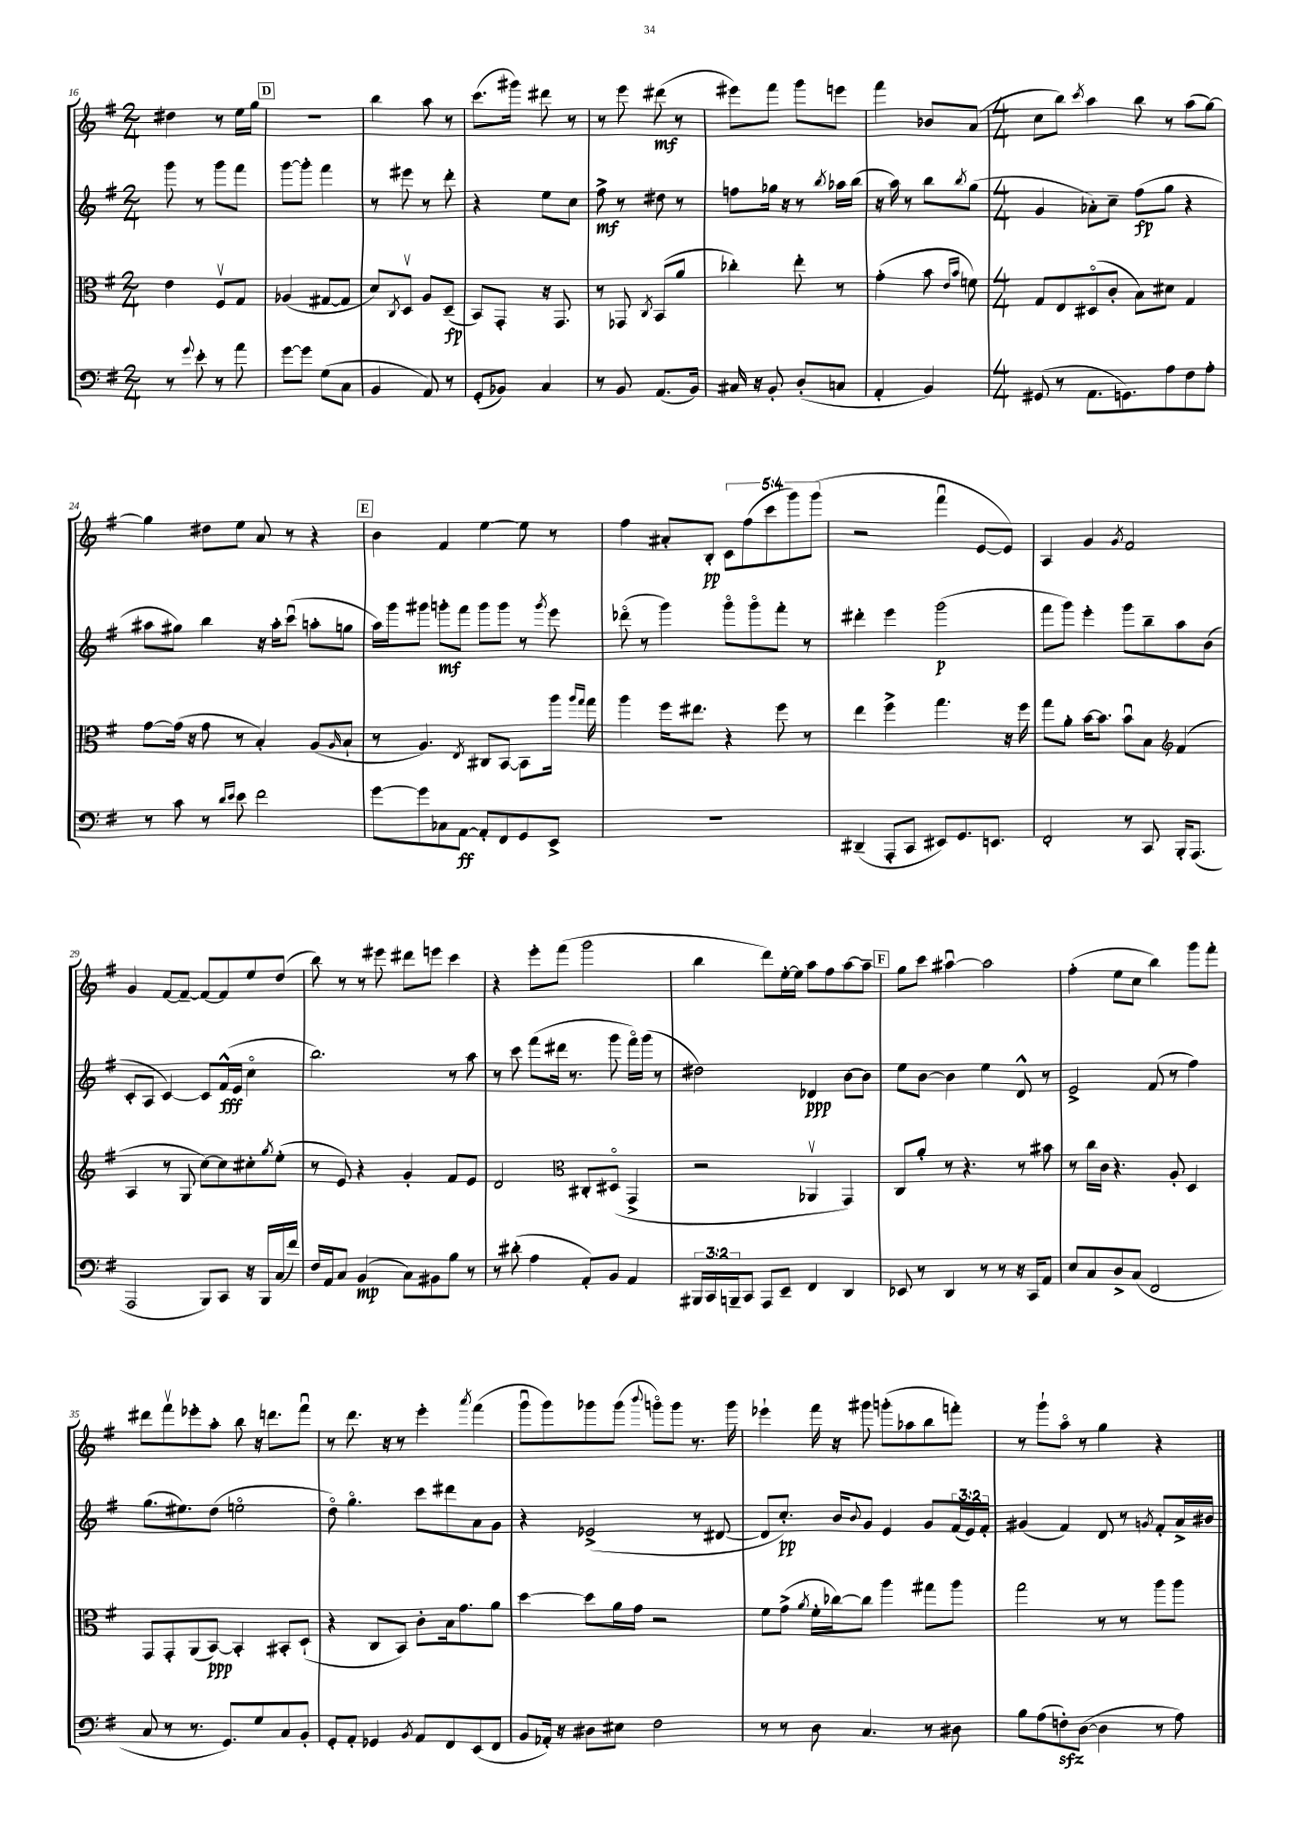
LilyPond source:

<<
\new StaffGroup <<
\new Staff = "s0" {
    \clef treble \key g \major \numericTimeSignature \time 2/4 \override Staff.TupletNumber.text = #tuplet-number::calc-fraction-text
    dis''4 r8 e''16 g''16 |
    \mark \markup { \box "D" } R2 |
    b''4 a''8 r8 |
    c'''8.( gis'''16) dis'''8 r8 |
    r8 e'''8 dis'''8\mf( r8 |
    eis'''8) fis'''8 g'''8 e'''8 |
    fis'''4 bes'8 a'8( |
    \numericTimeSignature \time 4/4 c''8 b''8) \acciaccatura { c'''8 } a''4 b''8 r8 a''8( g''8~) |
    g''4 dis''8 e''8 a'8 r8 r4 |
    \mark \markup { \box "E" } b'4 fis'4 e''4~ e''8 r8 |
    fis''4 ais'8-. b8-.\pp \tuplet 5/4 { c'8 fis''8( c'''8 g'''8) g'''8( } |
    r2 fis'''4\downbow e'8~ e'8) |
    a4 g'4 \acciaccatura { g'8 } fis'2 |
    g'4 fis'8~ fis'8~-- fis'8~ fis'8 e''8 d''8( |
    b''8) r8 r8 eis'''8 dis'''8 e'''8 c'''4 |
    r4 e'''8-. fis'''8( g'''2 |
    b''4 d'''8) e''16~-. e''16 a''8 fis''8 a''8~ a''8-- |
    \mark \markup { \box "F" } g''8 c'''8 ais''4~\downbow ais''2 |
    fis''4-.( e''8 c''8 b''4) g'''8 fis'''8-. |
    dis'''8 fis'''8\upbow ees'''8-. a''8-. b''8 r16 d'''8. fis'''8\downbow |
    r8 d'''8. r16 r8 e'''4-. \acciaccatura { a'''8 } fis'''4( |
    g'''8\downbow g'''8) ges'''8 ges'''8( \appoggiatura { b'''8 } g'''8\flageolet) g'''8 r8. g'''16 |
    ees'''4-! fis'''16 r16 gis'''8 g'''8-.( aes''8 b''8 f'''8-.) |
    r8 g'''8-! a''8\flageolet r8 g''4 r4 \bar "|." |
}
\new Staff = "s1" {
    \clef treble \key g \major \numericTimeSignature \time 2/4 \override Staff.TupletNumber.text = #tuplet-number::calc-fraction-text
    g'''8 r8 g'''8 fis'''8 |
    \mark \markup { \box "D" } g'''8~ g'''8-. fis'''4 |
    r8 eis'''8 r8 d'''8-. |
    r4 e''8 c''8 |
    fis''8->\mf r8 dis''8 r8 |
    f''8 ges''16 r16 r8 \acciaccatura { b''8 } aes''16 b''16( |
    r16 a''16) r8 b''8 \acciaccatura { b''8 } g''8( |
    \numericTimeSignature \time 4/4 g'4 aes'8-.) c''8-- fis''8\fp( g''8 r4 |
    ais''8 gis''8) b''4 r16 ais''16-. c'''8\downbow( a''8-. g''8 |
    \mark \markup { \box "E" } a''16) g'''16 gis'''8 g'''8-.\mf fis'''8 g'''8 g'''8 r8 \acciaccatura { g'''8 } e'''8 |
    des'''8\flageolet( r8 g'''4) g'''8\flageolet g'''8\flageolet fis'''8-. r8 |
    dis'''4-. e'''4 g'''2\p( |
    fis'''8 g'''8) e'''4-. g'''8 b''8-- a''8 b'8( |
    c'8-. a8 c'4~) c'8 fis'16-^\fff( e'16 c''4\flageolet |
    b''2.) r8 a''8 |
    r8 c'''8 fis'''8( dis'''16 r8. g'''8 fis'''16\flageolet) g'''16( r8 |
    dis''2) des'4\ppp b'8~ b'8 |
    \mark \markup { \box "F" } e''8 b'8~ b'4 e''4 d'8-^ r8 |
    e'2-> fis'8( r8 fis''4) |
    g''8.( eis''8.) d''8( e''2\flageolet |
    d''8\flageolet) g''4.\flageolet c'''8 dis'''8 a'8 g'8 |
    r4 ees'2->( r8 dis'8~ |
    dis'8 c''8.-.\pp) b'16 \appoggiatura { b'8 } g'8 e'4 g'8 \tuplet 3/2 { fis'16( e'16) fis'16-. } |
    gis'4( fis'4) d'8 r8 \acciaccatura { g'8 } fis'8-. a'16-> bis'16 \bar "|." |
}
\new Staff = "s2" {
    \clef alto \key g \major \numericTimeSignature \time 2/4
    e'4 fis8\upbow g8 |
    \mark \markup { \box "D" } aes4( gis8~ gis8 |
    d'8) \acciaccatura { c8 } d8\upbow a8 d8--\fp( |
    b,8) g,8-. r16 g,8. |
    r8 ges,8 \acciaccatura { c8 } b,8( a'8 |
    ces''4-.) e''8-. r8 |
    g'4-.( b'8 \grace { e'16 b'16 } f'8) |
    \numericTimeSignature \time 4/4 g8 e8 dis8\flageolet( c'8-. b8) dis'8 g4 |
    g'8~ g'16( r16 g'8 r8 b4-.) a8( \grace { a16 } b8-! |
    \mark \markup { \box "E" } r8 a4.) \acciaccatura { e8 } cis8 b,8~ b,8 a''16 \grace { a''16 g''16 } g''16 |
    a''4 fis''16 eis''8. r4 fis''8 r8 |
    e''4 fis''4-> g''4. r16 fis''16 |
    g''8 a'8-. b'16~ b'8. b'8\downbow b8 \clef treble fis'4( |
    a4 r8 g8 c''8~) c''8 cis''8-. \acciaccatura { g''8 } e''8-.( |
    r8 e'8) r4 g'4-. fis'8 e'8 |
    d'2 \clef alto cis8-. dis8\flageolet( g,4-> |
    r2 aes,4\upbow g,4) |
    \mark \markup { \box "F" } c8 a'8-. r8 r4. r8 bis'8 |
    r8 c''16 c'16 r4. a8-. d4 |
    g,8 g,8-. a,8( b,8~\ppp) b,4-. bis,8-. d8-!( |
    r4 c8 b,8) c'8-. b16 g'8. a'8 |
    d''4~ d''8 a'16 g'16 r2 |
    fis'8 g'8->( \acciaccatura { a'8 } fis'16-. ces''16~) ces''8 a''4 gis''8 a''8 |
    g''2 r8 r8 a''8 a''8 \bar "|." |
}
\new Staff = "s3" {
    \clef bass \key g \major \numericTimeSignature \time 2/4 \override Staff.TupletNumber.text = #tuplet-number::calc-fraction-text
    r8 \appoggiatura { g'8 } e'8-. r8 a'8 |
    \mark \markup { \box "D" } g'8~ g'8 g8( c8 |
    b,4 a,8) r8 |
    g,8-.( bes,8) c4 |
    r8 b,8 a,8.( b,16) |
    cis16 r16 b,8-. d8-.( c8 |
    a,4-. b,4) |
    \numericTimeSignature \time 4/4 gis,8( r8 a,8. g,8.) a8 fis8 a8-. |
    r8 c'8 r8 \grace { d'16 e'16 } e'8 fis'2 |
    \mark \markup { \box "E" } g'8~ g'8 ces8 a,8~\ff a,8-. fis,8 g,8 e,8-> |
    R1 |
    dis,4--( a,,8-. c,8 eis,8) g,8. e,8. |
    fis,2-. r8 c,8 b,,16-. a,,8.( |
    a,,2 b,,8) c,8 r16 b,,16 c16( fis'16) |
    fis16 a,16 c8 b,4\mp( c8) bis,8 b8 r8 |
    r8 dis'8-.( a4 a,8-.) b,8 a,4 |
    \tuplet 3/2 { bis,,16 c,16 b,,16-- } c,8 a,,8 e,8-- fis,4 d,4 |
    \mark \markup { \box "F" } ees,8 r8 d,4 r8 r8 r16 c,16 a,8 |
    e8 c8 d8-> c8( fis,2 |
    c8 r8 r8. g,8.) g8 c8 b,8-. |
    g,8-. a,8-. ges,4 \acciaccatura { b,8 } a,8 fis,8 e,8( fis,8 |
    b,8 aes,16-.) r16 dis8 eis8 fis2 |
    r8 r8 d8 c4. r8 dis8 |
    b8 a8( f8-.\sfz) d8~( d4 r8 a8) \bar "|." |
}
>>
>>
\layout { \context { \Score currentBarNumber = #16 } }
